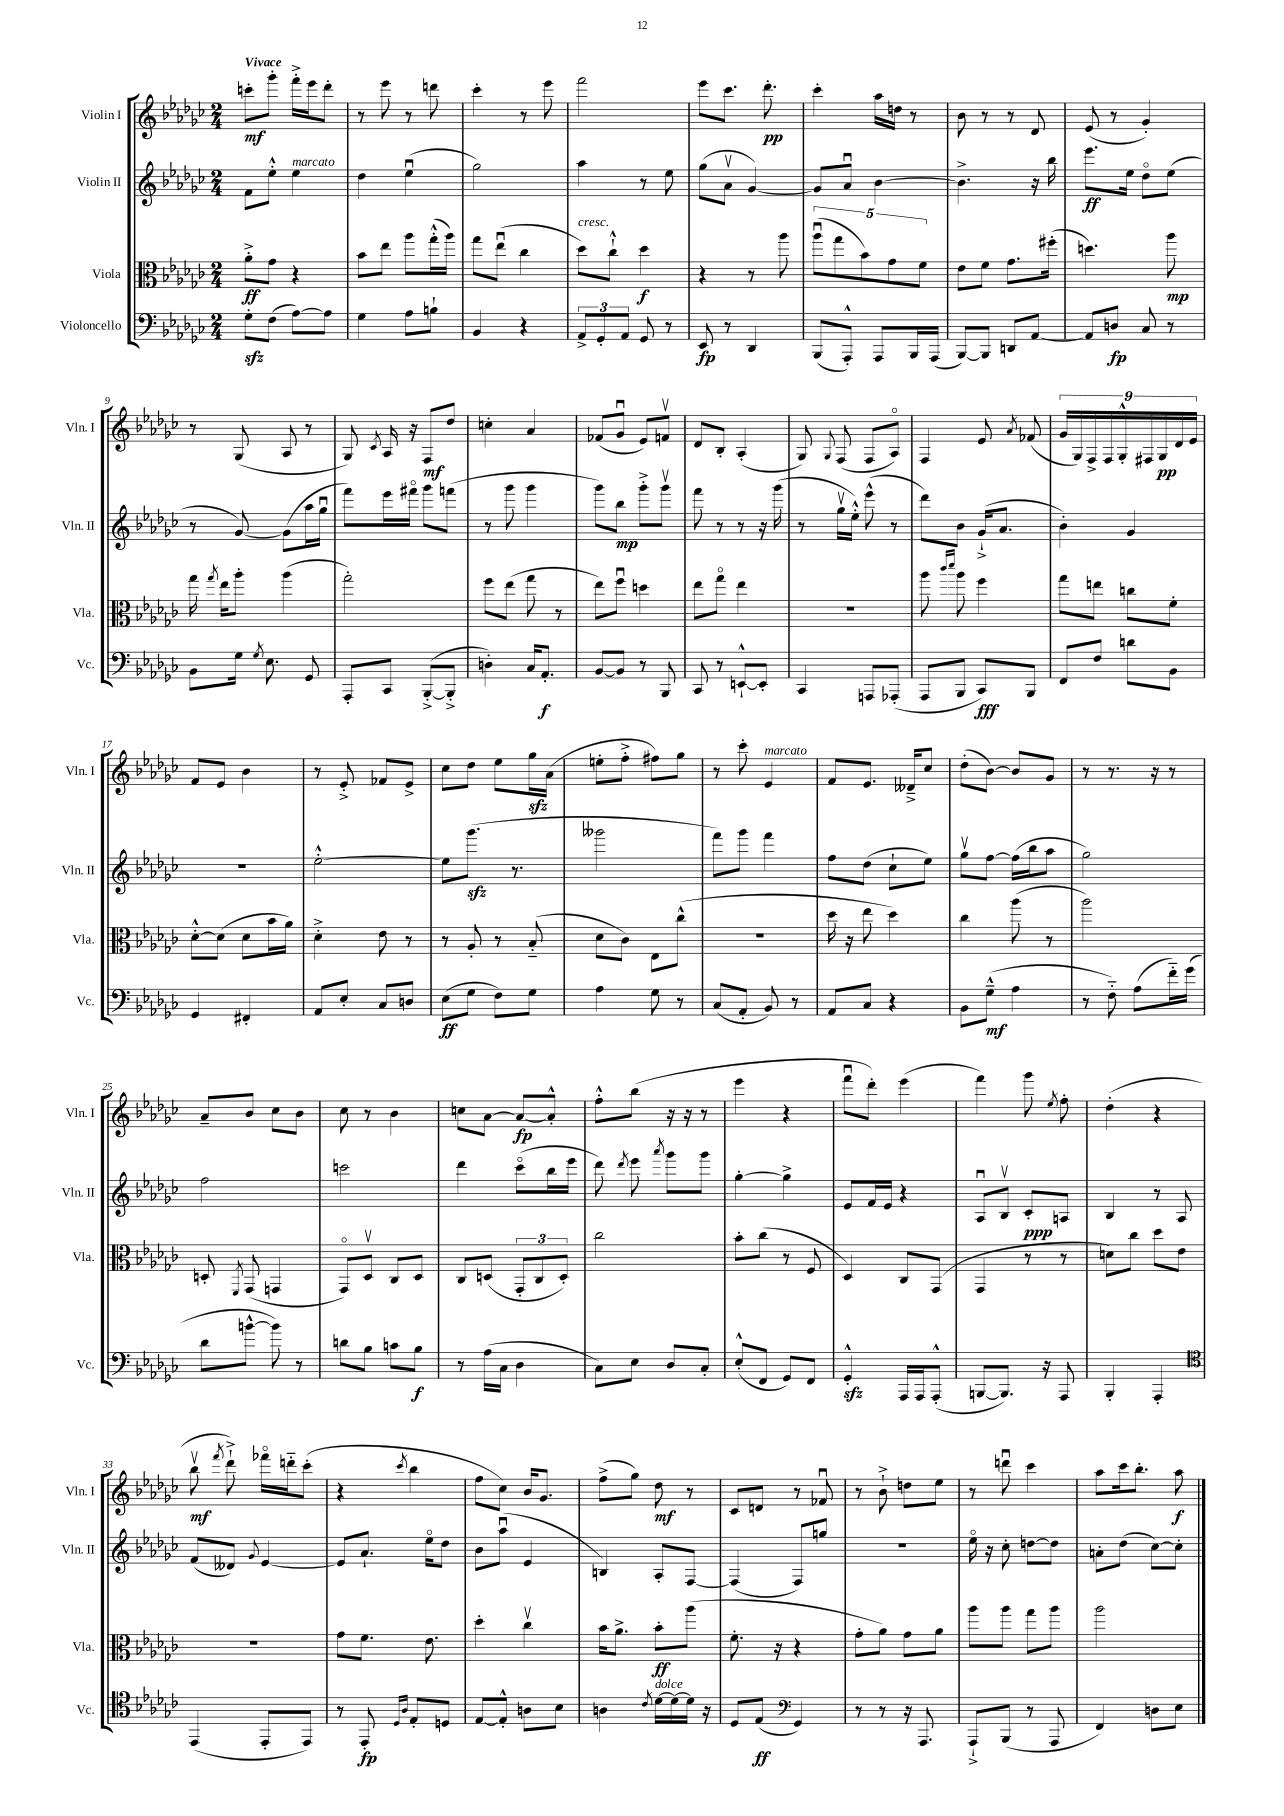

**kern	**dynam	**kern	**dynam	**kern	**dynam	**kern	**dynam
*part4	*part4	*part3	*part3	*part2	*part2	*part1	*part1
*staff4	*staff4	*staff3	*staff3	*staff2	*staff2	*staff1	*staff1
*I"Violoncello	*	*I"Viola	*	*I"Violin II	*	*I"Violin I	*
*I'Vc.	*	*I'Vla.	*	*I'Vln. II	*	*I'Vln. I	*
*clefF4	*	*clefC3	*	*clefG2	*	*clefG2	*
*k[b-e-a-d-g-c-]	*	*k[b-e-a-d-g-c-]	*	*k[b-e-a-d-g-c-]	*	*k[b-e-a-d-g-c-]	*
*M2/4	*	*M2/4	*	*M2/4	*	*M2/4	*
=1	=1	=1	=1	=1	=1	=1	=1
!	!	!	!	!	!	!LO:TX:a:B:t=Vivace	!
8G-zz'\L	.	8a-'^\L	ff	8f\L	.	8cccn'\L	mf
(8F\J	.	8g-\J	.	8ee-'^^\J	.	8ggg-'\J	.
!	!	!	!	!LO:TX:a:i:t=marcato	!	!	!
[8A-\L)	.	4r	.	4ee-\	.	16fff'^\LL	.
.	.	.	.	.	.	16eee-\J	.
8A-\J]	.	.	.	.	.	8ddd-'\J	.
=2	=2	=2	=2	=2	=2	=2	=2
4G-\	.	8b-\L	.	4dd-\	.	8r	.
.	.	8ee-\J	.	.	.	8eee-\	.
8A-\L	.	8aa-\L	.	(4ee-u\	.	8r	.
8Bn`\J	.	(16gg-'^^\L	.	.	.	8dddn\	.
.	.	16aa-\JJ)	.	.	.	.	.
=3	=3	=3	=3	=3	=3	=3	=3
4BB-/	.	8gg-\L	.	2gg-\)	.	4ccc-'\	.
.	.	(8ee-u\J	.	.	.	.	.
4r	.	4cc-\	.	.	.	8r	.
.	.	.	.	.	.	8eee-\	.
=4	=4	=4	=4	=4	=4	=4	=4
!	!	!LO:TX:a:i:t=cresc.	!	!	!	!	!
12AA-^/L	.	8dd-\L)	.	4aa-\	.	2fff\	.
12GG-'/	.	.	.	.	.	.	.
.	.	8cc-`^^\J	.	.	.	.	.
12AA-/J	.	.	.	.	.	.	.
8GG-/	.	4dd-\	f	8r	.	.	.
8r	.	.	.	8ee-\	.	.	.
=5	=5	=5	=5	=5	=5	=5	=5
8EE-/	fp	4r	.	(8gg-\L	.	8eee-\L	.
8r	.	.	.	8a-v\J	.	8.ccc-\J	.
4DD-/	.	8r	.	[4g-/)	.	.	.
.	.	.	.	.	.	8.ddd-'\	pp
.	.	8aa-\	.	.	.	.	.
=6	=6	=6	=6	=6	=6	=6	=6
(8BBB-/L	.	(10aa-u\L	.	8g-/L]	.	4ccc-'\	.
.	.	10gg-\	.	.	.	.	.
8AAA-'^^/J)	.	.	.	8a-u/J	.	.	.
.	.	10b-\)	.	.	.	.	.
8AAA-/L	.	.	.	[4b-\	.	16aa-\LL	.
.	.	10g-\	.	.	.	.	.
.	.	.	.	.	.	16ddn\JJ	.
16BBB-/L	.	.	.	.	.	8r	.
.	.	10f\J	.	.	.	.	.
(16AAA-/JJ	.	.	.	.	.	.	.
=7	=7	=7	=7	=7	=7	=7	=7
[8BBB-/L)	.	8e-\L	.	4.b-^\]	.	8b-\	.
8BBB-/J]	.	8f\J	.	.	.	8r	.
8DDn/L	.	8.g-\L	.	.	.	8r	.
[8AA-/J	.	.	.	16r	.	8d-/	.
.	.	(16ff#X'\Jk	.	16bb-\	.	.	.
=8	=8	=8	=8	=8	=8	=8	=8
8AA-/L]	.	4.ddn\)	.	8.eee-\L	ff	(8e-/	.
8Dn/J	fp	.	.	.	.	8r	.
.	.	.	.	16ee-\Jk	.	.	.
8C-/	.	.	.	8dd-\L	.	4g-'/)	.
8r	.	8aa-\	mp	(8ee-\J	.	.	.
!!LO:LB:g=z
=9	=9	=9	=9	=9	=9	=9	=9
8BB-\L	.	16gg-\	.	8r	.	8r	.
.	.	8qgg-/	.	.	.	.	.
.	.	16ee-\KL	.	.	.	.	.
16G-\Jk	.	8aa-'\J	.	[8g-/)	.	(8G-/	.
8qG-/	.	.	.	.	.	.	.
8.E-\	.	.	.	.	.	.	.
.	.	(4aa-\	.	(8g-\L]	.	8A-/	.
8GG-/	.	.	.	16aa-\L	.	8r	.
.	.	.	.	16gg-u\JJ	.	.	.
=10	=10	=10	=10	=10	=10	=10	=10
8AAA-'/L	.	2gg-'\)	.	8fff\L)	.	8G-/)	.
.	.	.	.	.	.	8qc-/	.
8CC-/J	.	.	.	16eee-\L	.	16A-/	.
.	.	.	.	16fff#X\JJ	.	16r	.
([8BBB-'^/L	.	.	.	8ggg-\L	.	8F/L	mf
8BBB-'^/J]	.	.	.	(8fffn\J	.	8dd-/J	.
=11	=11	=11	=11	=11	=11	=11	=11
4Dn'\)	.	8ff\L	.	8r	.	4ccn'\	.
.	.	(8ee-\J	.	8ggg-\	.	.	.
16C-/KL	.	8gg-\	.	4ggg-\	.	4a-/	.
8.AA-'/J	f	.	.	.	.	.	.
.	.	8r	.	.	.	.	.
=12	=12	=12	=12	=12	=12	=12	=12
[8BB-/L	.	8ee-\L)	.	8ggg-\L)	.	(8f-X/L	.
8BB-/J]	.	8ffu\J	.	8bb-\J	mp	8g-u/J	.
8r	.	4ddn\	.	8ggg-'^\L	.	8e-/L)	.
8BBB-/	.	.	.	8ggg-v\J	.	8fnv/J	.
=13	=13	=13	=13	=13	=13	=13	=13
8CC-/	.	8ee-\L	.	8fff\	.	8d-/L	.
8r	.	8gg-\J	.	8r	.	8B-'/J	.
[8EEn`^^/L	.	4ee-\	.	8r	.	(4A-'/	.
8EE'/J]	.	.	.	16r	.	.	.
.	.	.	.	(16ggg-\	.	.	.
=14	=14	=14	=14	=14	=14	=14	=14
4CC-/	.	2r	.	8r	.	8G-/)	.
.	.	.	.	.	.	8qqG-/	.
.	.	.	.	16gg-v\LL	.	(8F/	.
.	.	.	.	16ee-'^^\JJ)	.	.	.
8AAAn/L	.	.	.	(8eee-^^\	.	8F/L	.
(8AAA-X'/J	.	.	.	8r	.	8A-/J)	.
=15	=15	=15	=15	=15	=15	=15	=15
8AAA-/L	.	8aa-\	.	8ddd-\L)	.	4F/	.
.	.	16qqccc-/LL	.	.	.	.	.
.	.	16qqddd-/JJ	.	.	.	.	.
8BBB-/J	.	8aa-\	.	8b-\J	.	.	.
8CC-/L)	fff	4ff\	.	(16g-`^/KL	.	8e-/	.
.	.	.	.	8.a-/J	.	.	.
.	.	.	.	.	.	8qa-/	.
8BBB-/J	.	.	.	.	.	(8f-X/	.
=16	=16	=16	=16	=16	=16	=16	=16
8FF/L	.	8gg-\L	.	4b-'\)	.	18g-/LL	.
.	.	.	.	.	.	18G-/)	.
.	.	.	.	.	.	18F^/	.
8F/J	.	8een\J	.	.	.	.	.
.	.	.	.	.	.	18F/	.
.	.	.	.	.	.	18G-'^^/	.
8dn\L	.	8ccn\L	.	4g-/	.	.	.
.	.	.	.	.	.	18F#X/	.
.	.	.	.	.	.	18G-/	pp
8BB-\J	.	8f'\J	.	.	.	.	.
.	.	.	.	.	.	18d-/	.
.	.	.	.	.	.	18e-/JJ	.
!!LO:LB:g=z
=17	=17	=17	=17	=17	=17	=17	=17
4GG-/	.	[8d-'^^\L	.	2r	.	8f/L	.
.	.	(8d-\J]	.	.	.	8e-/J	.
4FF#X'/	.	8d-\L	.	.	.	4b-\	.
.	.	16b-\L	.	.	.	.	.
.	.	16a-\JJ)	.	.	.	.	.
=18	=18	=18	=18	=18	=18	=18	=18
8AA-/L	.	4d-'^\	.	[2ee-'^^\	.	8r	.
8E-'/J	.	.	.	.	.	8e-'^/	.
8C-/L	.	8e-\	.	.	.	8f-X/L	.
8Dn/J	.	8r	.	.	.	8e-^/J	.
=19	=19	=19	=19	=19	=19	=19	=19
(8E-\L	ff	8r	.	8ee-\L]	.	8cc-\L	.
8G-\J	.	8A-'/	.	(8.ggg-zz\J	.	8dd-\J	.
8F\L)	.	8r	.	.	.	8ee-\L	.
.	.	.	.	8.r	.	.	.
8G-\J	.	(8B-/	.	.	.	16gg-zz\L	.
.	.	.	.	.	.	(16a-\JJ	.
=20	=20	=20	=20	=20	=20	=20	=20
4A-\	.	8d-\L	.	2ggg--X\	.	8een'\L	.
.	.	8c-\J)	.	.	.	8ff'^\J	.
8G-\	.	8E-\L	.	.	.	8ff#X\L)	.
8r	.	(8cc-^^\J	.	.	.	8gg-\J	.
=21	=21	=21	=21	=21	=21	=21	=21
(8C-/L	.	2r	.	8fff\L)	.	8r	.
8AA-'/J	.	.	.	8ggg-\J	.	8ccc-'\	.
!	!	!	!	!	!	!LO:TX:a:i:t=marcato	!
8BB-/)	.	.	.	4fff\	.	4e-/	.
8r	.	.	.	.	.	.	.
=22	=22	=22	=22	=22	=22	=22	=22
8AA-/L	.	16dd-\	.	8ff\L	.	8f/L	.
.	.	16r	.	.	.	.	.
8C-/J	.	8ee-\	.	(8dd-\J	.	8.e-/J	.
4r	.	4dd-\)	.	8cc-`\L	.	.	.
.	.	.	.	.	.	16d--X~^/KL	.
.	.	.	.	8ee-\J)	.	8cc-/J	.
=23	=23	=23	=23	=23	=23	=23	=23
8BB-\L	.	4cc-\	.	8gg-v\L	.	(8dd-'\L	.
(8G-~^^\J	mf	.	.	[8ff\J	.	[8b-\J)	.
4A-\	.	(8aa-\	.	(16ff\LL]	.	8b-/L]	.
.	.	.	.	16bb-\J	.	.	.
.	.	8r	.	8aa-\J	.	8g-/J	.
=24	=24	=24	=24	=24	=24	=24	=24
8r	.	2aa-\)	.	2gg-\)	.	8r	.
8F\)	.	.	.	.	.	8.r	.
(8A-\L	.	.	.	.	.	.	.
.	.	.	.	.	.	16r	.
16f\L)	.	.	.	.	.	8r	.
(16g-\JJ	.	.	.	.	.	.	.
!!LO:LB:g=z
=25	=25	=25	=25	=25	=25	=25	=25
8d-\L	.	8Dn'/	.	2ff\	.	8a-~/L	.
.	.	8qFF/	.	.	.	.	.
[8bn^^\J	.	(8GG-/	.	.	.	8b-/J	.
8b\])	.	4GGn/	.	.	.	8cc-\L	.
8r	.	.	.	.	.	8b-\J	.
=26	=26	=26	=26	=26	=26	=26	=26
8dn\L	.	8GG-/L)	.	2cccn\	.	8cc-\	.
8B-\J	.	8D-v/J	.	.	.	8r	.
8cn\L	.	8C-/L	.	.	.	4b-\	.
8B-\J	f	8D-/J	.	.	.	.	.
=27	=27	=27	=27	=27	=27	=27	=27
8r	.	8C-/L	.	4ddd-\	.	8ccn\L	.
(16A-\LL	.	(8Dn/J	.	.	.	[8a-\J	.
16C-\JJ	.	.	.	.	.	.	.
4D-\	.	12GG-'/L	.	(8ccc-\L	.	8a-/L_	fp
.	.	12C-/	.	.	.	.	.
.	.	.	.	16bb-\L	.	8a-'^^/J]	.
.	.	12D'/J)	.	.	.	.	.
.	.	.	.	16eee-\JJ	.	.	.
=28	=28	=28	=28	=28	=28	=28	=28
8C-\L)	.	2cc-\	.	8ddd-\)	.	8ff'^^\L	.
.	.	.	.	8qddd-/	.	.	.
8E-\J	.	.	.	8eee-\	.	(8bb-\J	.
.	.	.	.	8qaaa-/	.	.	.
8D-/L	.	.	.	8ggg-\L	.	16r	.
.	.	.	.	.	.	16r	.
8C-'/J	.	.	.	8ggg-\J	.	8r	.
=29	=29	=29	=29	=29	=29	=29	=29
(8E-'^^/L	.	8b-'\L	.	[4gg-'\	.	4eee-\	.
8FF/J	.	(8cc-\J	.	.	.	.	.
8GG-/L)	.	8r	.	4gg-^\]	.	4r	.
8FF/J	.	8F/	.	.	.	.	.
=30	=30	=30	=30	=30	=30	=30	=30
4GG-zz'^^/	.	4D-/)	.	8e-/L	.	8fffu\L	.
.	.	.	.	16f/L	.	8ddd-'\J)	.
.	.	.	.	16e-/JJ	.	.	.
16AAA-/LL	.	8C-/L	.	4r	.	(4eee-\	.
16AAA-/J	.	.	.	.	.	.	.
(8AAA-'^^/J	.	(8GG-/J	.	.	.	.	.
=31	=31	=31	=31	=31	=31	=31	=31
[8BBBn/L	.	4GG-/	.	8A-u/L	.	4fff\)	.
8.BBB/J])	.	.	.	8B-v/J	.	.	.
.	.	8r	.	8c-'/L	ppp	8ggg-\	.
16r	.	.	.	.	.	.	.
.	.	.	.	.	.	8qee-/	.
8AAA-/	.	8r	.	8An/J	.	8ff'\	.
=32	=32	=32	=32	=32	=32	=32	=32
4BBB-'/	.	8dn\L)	.	4B-/	.	(4dd-'\	.
.	.	8cc-\J	.	.	.	.	.
4AAA-'/	.	8dd-\L	.	8r	.	4r	.
.	.	8e-\J	.	8A-/	.	.	.
!!LO:LB:g=z
=33	=33	=33	=33	=33	=33	=33	=33
*clefC4	*	*	*	*	*	*	*
(4EE-/	.	2r	.	(8f/L	.	8bb-v\	mf
.	.	.	.	.	.	8qfff/	.
.	.	.	.	8d--X/J)	.	8ddd-`^\)	.
.	.	.	.	8qqg-/	.	.	.
8EE-'/L	.	.	.	[4e-/	.	16fff-X\LL	.
.	.	.	.	.	.	16dddn\J	.
8EE-/J)	.	.	.	.	.	(8ccc-'\J	.
=34	=34	=34	=34	=34	=34	=34	=34
8r	.	8g-\L	.	8e-/L]	.	4r	.
8EE-'/	fp	8.f\J	.	8.a-`/J	.	.	.
16qqD-/LL	.	.	.	.	.	.	.
16qqA-/JJ	.	.	.	.	.	8qccc-/	.
8E-'/L	.	.	.	.	.	4bb-\	.
.	.	8.e-\	.	16ee-\KL	.	.	.
8Dn/J	.	.	.	8dd-\J	.	.	.
=35	=35	=35	=35	=35	=35	=35	=35
[8E-/L	.	4dd-'\	.	8b-\L	.	8ff\L	.
8E-'^^/J]	.	.	.	(8aa-u\J	.	8cc-\J)	.
8An\L	.	4cc-v\	.	4e-/	.	16b-/KL	.
.	.	.	.	.	.	8.g-/J	.
8B-\J	.	.	.	.	.	.	.
=36	=36	=36	=36	=36	=36	=36	=36
4An\	.	16b-\KL	.	4Bn/)	.	(8ff^\L	.
.	.	8.a-^\J	.	.	.	.	.
.	.	.	.	.	.	8gg-\J)	.
8qc-/	.	.	.	.	.	.	.
!LO:TX:a:i:t=dolce	!	!	!	!	!	!	!
[16d-\LL	.	8b-'\L	ff	8A-'/L	.	8dd-\	mf
16d-\_	.	.	.	.	.	.	.
16d-\JJ]	.	(8aa-\J	.	[8F/J	.	8r	.
16r	.	.	.	.	.	.	.
=37	=37	=37	=37	=37	=37	=37	=37
8D-/L	.	8.f'\	.	(4F/]	.	8c-/L	.
(8E-/J	ff	.	.	.	.	8dn/J	.
.	.	16r	.	.	.	.	.
*clefF4	*	*	*	*	*	*	*
4GG-/)	.	4r	.	8F/L)	.	8r	.
.	.	.	.	8ggn/J	.	8f-Xu/	.
=38	=38	=38	=38	=38	=38	=38	=38
8r	.	8g-'\L	.	2r	.	8r	.
8r	.	8a-\J)	.	.	.	8b-`^\	.
16r	.	8g-\L	.	.	.	8ddn\L	.
8.AAA-/	.	.	.	.	.	.	.
.	.	8a-\J	.	.	.	8ee-\J	.
=39	=39	=39	=39	=39	=39	=39	=39
8AAA-`^/L	.	8aa-\L	.	16ee-\	.	8r	.
.	.	.	.	16r	.	.	.
(8BBB-/J	.	8aa-\J	.	8cc-'\	.	8dddnu\	.
8r	.	8gg-\L	.	[8ddn\L	.	4ccc-\	.
8AAA-/	.	8aa-\J	.	8dd\J]	.	.	.
=40	=40	=40	=40	=40	=40	=40	=40
4FF/)	.	2aa-\	.	8an'\L	.	8aa-\L	.
.	.	.	.	(8dd-\J	.	16ccc-\k	.
.	.	.	.	.	.	8.bb-'\J	.
8Dn\L	.	.	.	[8cc-\L)	.	.	.
8E-\J	.	.	.	8cc-'\J]	.	8aa-\	f
==	==	==	==	==	==	==	==
*-	*-	*-	*-	*-	*-	*-	*-
